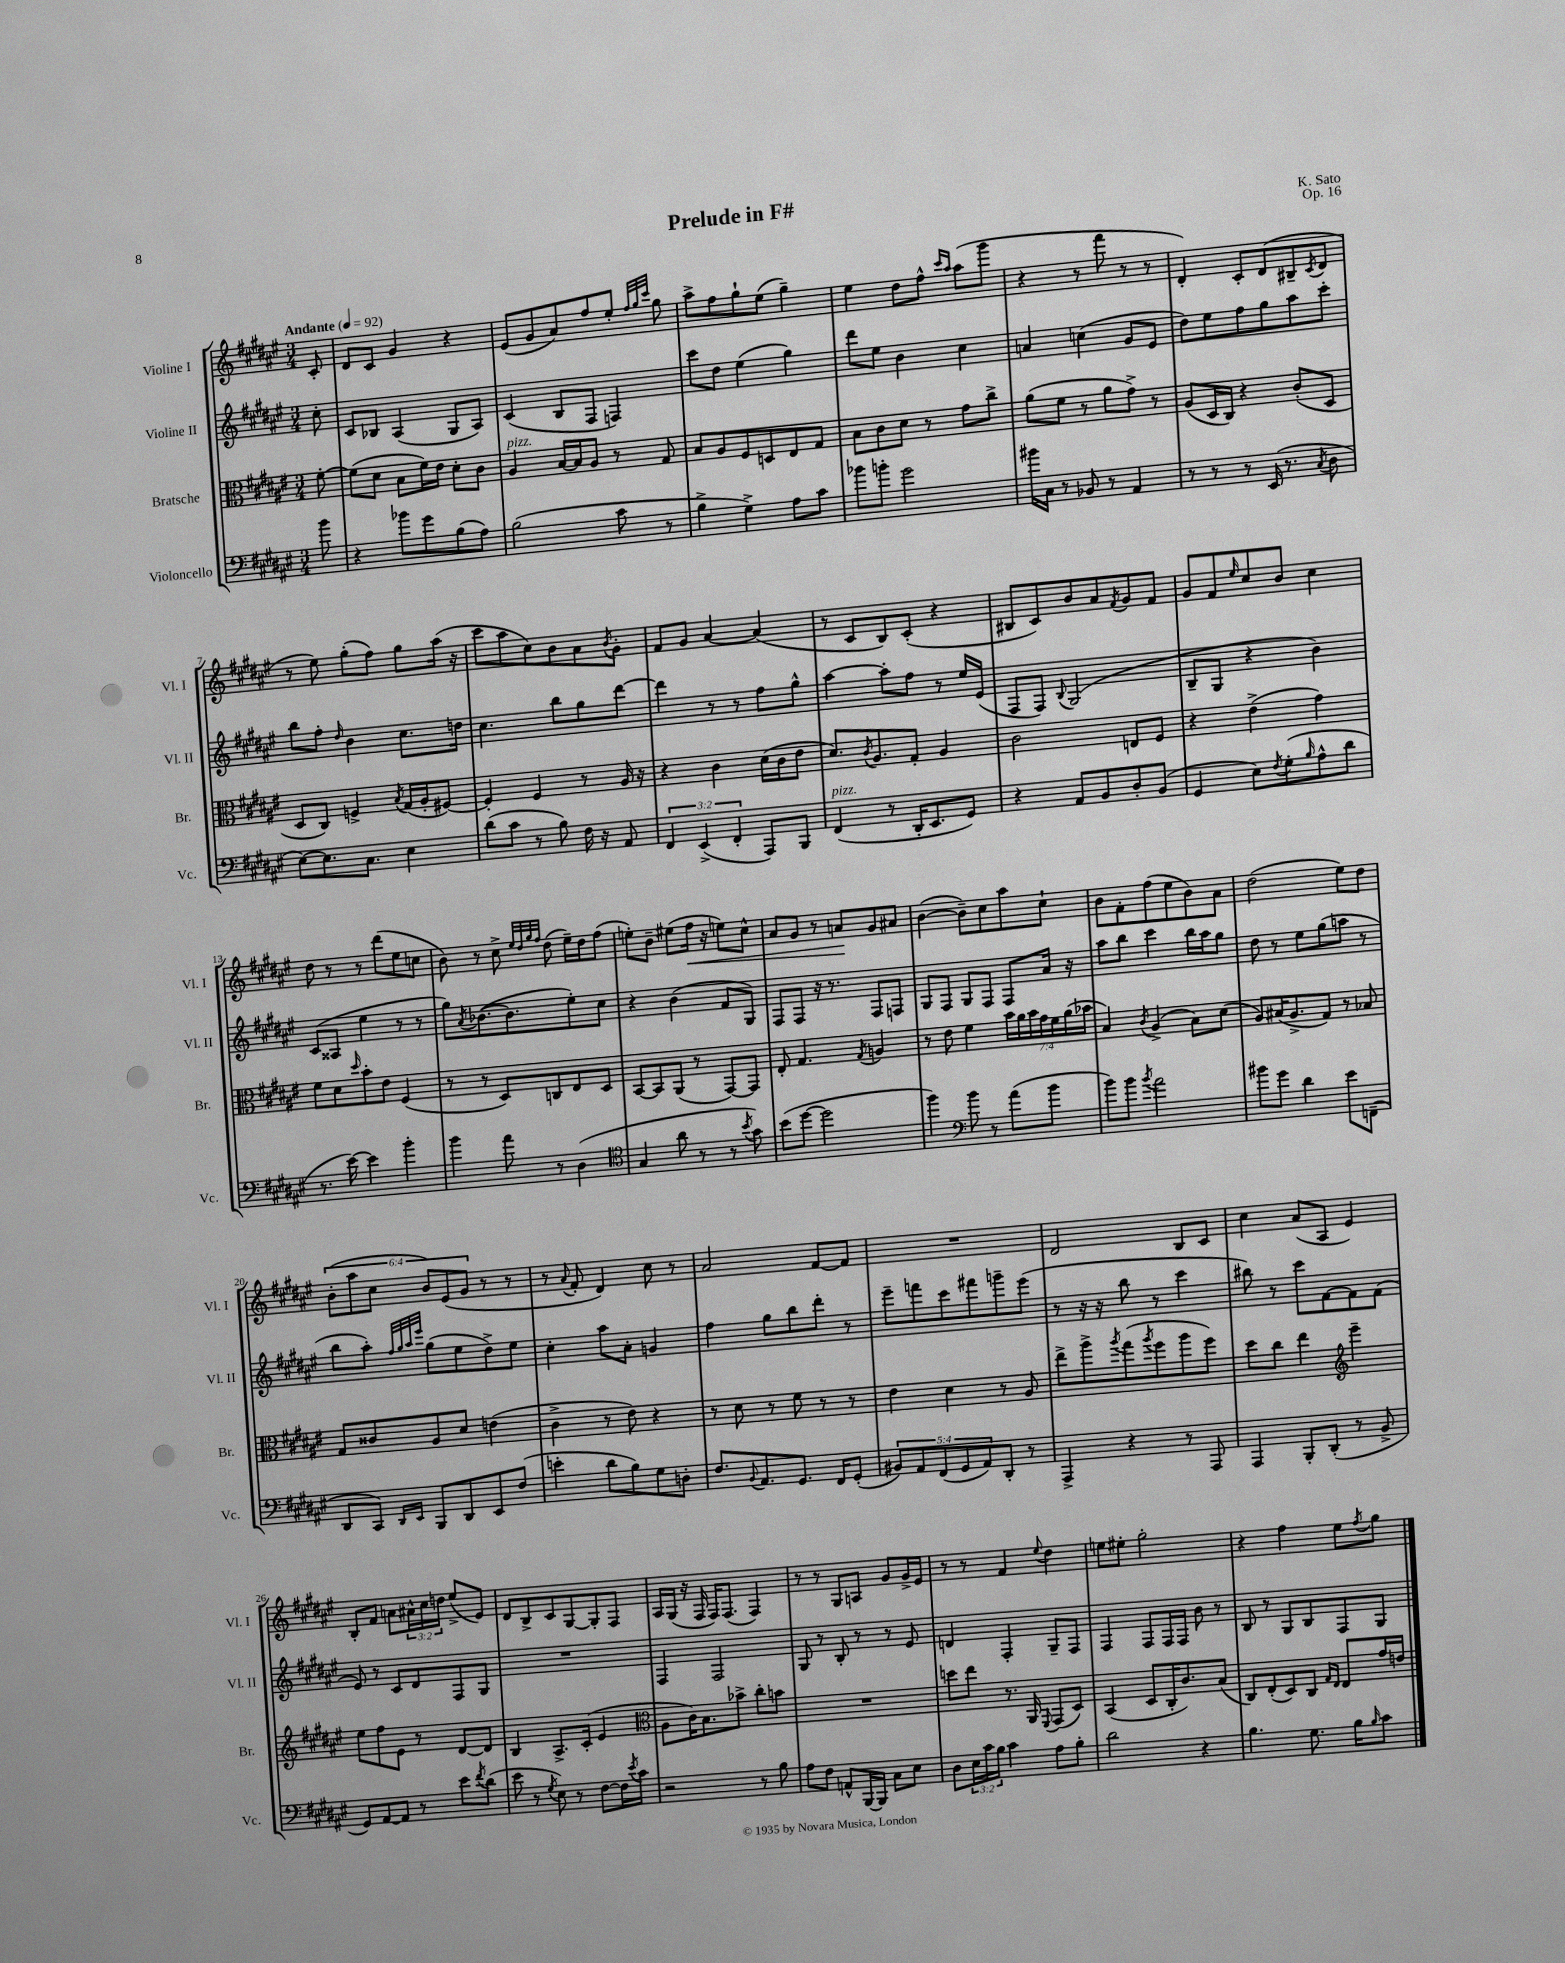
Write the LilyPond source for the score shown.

\header { title = "Prelude in F#" composer = "K. Sato" opus = "Op. 16" }
<<
\new StaffGroup <<
\new Staff = "s0" \with { instrumentName = "Violine I" shortInstrumentName = "Vl. I" } {
    \clef treble \key fis \major \numericTimeSignature \time 3/4 \override Staff.TupletNumber.text = #tuplet-number::calc-fraction-text \partial 8 \tempo "Andante" 4 = 92
    cis'8-. |
    dis'8 cis'8 gis'4 r4 |
    eis'8( gis'8 ais'8) fis''8 eis''8-. \grace { fis''32 gis''32 cis'''32 } gis''8 |
    ais''8-> fis''8 gis''8-! eis''8( gis''4--) |
    eis''4 dis''8 fis''8-^ \grace { cis'''16 ais''16 } ais''8( gis'''8 |
    r4 r8 fis'''8 r8 r8 |
    dis'4-.) cis'8-. dis'8( bis8-- \acciaccatura { cis'8 } dis'8 |
    r8 eis''8) gis''8-.( fis''8) gis''8 ais''16( r16 |
    cis'''8 ais''8 cis''8) b'8 ais'8 \acciaccatura { b'8 } gis'8-. |
    fis'8 gis'8 ais'4~ ais'4( |
    r8 cis'8 b8) cis'8-.( r4 |
    bis8 cis'8) b'8 ais'8 \acciaccatura { fis'8 } gis'8 fis'8 |
    gis'8 fis'8 \grace { eis''16 } cis''8 b'8 cis''4 |
    dis''8 r8 r8 dis'''8( eis''8 c''8 |
    b'8) r8 cis''8-> \grace { eis''32 dis''32 gis''32 fis''32 } dis''8( eis''16--) dis''16 fis''8( |
    e''8-.) b'8-- eis''8( fis''16\< r16 e''8) cis''8-^ |
    ais'8 gis'8 r8 a'8\! gis'8 ais'8 |
    b'4~( b'8--) cis''8 ais''8 cis''8-! |
    b'8 fis'8-. fis''8( eis''8 b'8) ais'8 |
    dis''2( eis''8) dis''8 |
    \tuplet 6/4 { b'8-.( ais''8 cis''8 b'8) eis'8( gis'8 } r8 r8 |
    r8 \appoggiatura { ais'8 } fis'8-. dis'4) cis''8 r8 |
    ais'2 fis'8~ fis'8 |
    R2. |
    dis'2 b8 cis'8 |
    cis''4 ais'8( ais8 eis'4) |
    b8-. fis'8 a'8 \tuplet 3/2 { ais'16-^ cis''16 d''16 } eis''8->( eis'8) |
    dis'8 b8-> cis'8 gis8~ gis8-. fis8 |
    ais16 gis16( r16 fis16 fis16) fis8.( fis4) |
    r8 r8 gis8 a8 gis'8 gis'16-> eis'16 |
    r8 r8 fis'4 \appoggiatura { eis''8 } dis''4 |
    e''8 eis''8-. gis''2-. |
    r4 fis''4 eis''8 \acciaccatura { fis''8 } gis''8 \bar "|." |
}
\new Staff = "s1" \with { instrumentName = "Violine II" shortInstrumentName = "Vl. II" } {
    \clef treble \key fis \major \numericTimeSignature \time 3/4 \partial 8
    cis''8-. |
    cis'8 bes8 ais4( gis8 ais8) |
    cis'4( b8 fis8 f4) |
    cis'''8 dis''8 eis''4( gis''4) |
    dis'''8 eis''8 b'4 cis''4 |
    a'4 c''4( gis'8 eis'8 |
    dis''8) eis''8 fis''8 gis''8 ais''8 cis'''8-. |
    b''8 fis''8-. \grace { dis''16 } b'4 cis''8. d''16 |
    cis''4. b''8 gis''8 dis'''8~ |
    dis'''4 r8 r8 fis''8 gis''8-^ |
    ais''4~ ais''8-. fis''8 r8 eis''16 eis'16( |
    fis8 fis8) \appoggiatura { b8 } gis2( |
    b8-- gis8 r4 b'4) |
    cis'8( aisis8 eis''4 r8 r8 |
    gis''8) \acciaccatura { ais'8 } bes'8.~( bes'8. eis''8-.) cis''8 |
    r4 b'4( fis'8 gis8) |
    fis8 fis8 r16 r8. fis8 f8 |
    gis8 fis8 gis8 fis8 fis8 ais'16 r16 |
    ais''8 b''8 cis'''4 b''16 ais''16 gis''8 |
    dis''8 r8 eis''8 gis''8( a''8 r8 |
    b''8 ais''8-.) \grace { fis''32 gis''32 ais''32 eis'''32 } gis''8( eis''8 dis''8->) eis''8 |
    cis''4-. ais''8 ais'8-. g'4 |
    fis''4 gis''8 b''8 dis'''8-. r8 |
    eis'''8-- f'''8 cis'''8 fis'''8 g'''8-- eis'''8( |
    r8 r16 r16 b''8 r8 cis'''4 |
    bis''8) r8 cis'''8 fis'8~ fis'8 fis'8( |
    eis'8) r8 cis'8 dis'8 fis8 gis8 |
    R2. |
    fis4 fis2 |
    gis8 r8 b8-. r8 r8 eis'8 |
    d'4 fis4-. gis8-- fis8 |
    fis4 fis8 fis16 fis16 b'8 r8 |
    b8 r8 gis8 b8 fis8 gis8 \bar "|." |
}
\new Staff = "s2" \with { instrumentName = "Bratsche" shortInstrumentName = "Br." } {
    \clef alto \key fis \major \numericTimeSignature \time 3/4 \override Staff.TupletNumber.text = #tuplet-number::calc-fraction-text \partial 8
    fis'8~-. |
    fis'8( dis'8 b8 fis'16) eis'16 dis'8-. cis'8 |
    ais4^\markup { \italic "pizz." } b16~ b16 ais8 r8 gis8 |
    b8 ais8 fis8 d8 eis8 gis8 |
    b8 cis'8 dis'8 r8 gis'8 cis''8-> |
    ais'8( fis'8 r8 ais'8 gis'8->) r8 |
    ais8( dis16 cis16) r4 cis'8-.( dis8 |
    dis8 cis8) f4-> \acciaccatura { b8 } gis16( ais16-. fis8~) |
    fis4-. fis4 r8 ais16 r16 |
    r4 cis'4 dis'16( cis'16 eis'8 |
    dis'8.) \acciaccatura { cis'8 } ais8. gis8-. ais4 |
    cis'2 e8 fis8 |
    r4 eis'4->( gis'4) |
    fis'8 dis'8 \grace { dis''16 } b'8-. eis'8 fis4( |
    r8 r8 dis8) c8 eis8 dis8 |
    b,8~ b,8 ais,8( r8 gis,8~) gis,8 |
    eis8-. gis4. \acciaccatura { gis8 } a4 |
    r8 eis'8 fis'4 \tuplet 7/4 { b'16 ais'16 b'16 gis'16 fis'16 ais'16( bes'16 } |
    b4) \acciaccatura { cis'8 } ais4->( b8) dis'8( |
    ais8) bis16( ais8.-> gis8) r8 bes8 |
    gis8 cisis'8 ais8 dis'8 e'4( |
    cis'4-> r8 eis'8) r4 |
    r8 dis'8 r8 fis'8 r8 r8 |
    eis'4 dis'4 r8 ais8 |
    eis''8-> ais''8-> \acciaccatura { ais''8 } gis''8( \acciaccatura { ais''8 } fis''8 ais''8 fis''8) |
    dis''8 cis''8 eis''4 \clef treble eis'''4-- |
    eis''8 fis''8 eis'8 r8 dis'8~ dis'8 |
    b4 ais8.-> cis'16-.( eis'4 |
    \clef alto ais8 cis'16) b8. bes'8-> cis''8-. b'8 |
    R2. |
    d''8 eis''8 r8. ais,16 \appoggiatura { fis,8 } gis,8( dis8) |
    b,4( dis8 cis16-. cis'8.) b8( |
    cis8) eis8-.( dis8) cis8 \grace { gis16 eis16 } eis8 gis'16 e'16 \bar "|." |
}
\new Staff = "s3" \with { instrumentName = "Violoncello" shortInstrumentName = "Vc." } {
    \clef bass \key fis \major \numericTimeSignature \time 3/4 \override Staff.TupletNumber.text = #tuplet-number::calc-fraction-text \partial 8
    b'8 |
    r4 bes'8 gis'8 b8( ais8) |
    b2( cis'8 r8 |
    b4-> gis4->) ais8 cis'8 |
    bes'8 b'8-. gis'2 |
    bis'16 cis16 r8 bes,8 r8 ais,4 |
    r8 r8 r8 eis,16( r8. \acciaccatura { cis8 } dis8 |
    eis8~) eis8. cis8. eis4 |
    dis'8( cis'8 r8 b8) fis16 r16 ais,8 |
    \tuplet 3/2 { fis,4 eis,4->( fis,4-. } ais,,8) b,,8 |
    fis,4^\markup { \italic "pizz." }( r8 dis,16-. eis,8. gis,8) |
    r4 ais,8 b,8 dis8-. b,8( |
    gis,4 eis8) \acciaccatura { fis8 } gis8-.( \grace { b16 } ais8-^ dis'8 |
    r8. eis'16~) eis'4 b'4-. |
    b'4 ais'8 r8 dis4( |
    \clef tenor gis4 ais'8 r8 r8 \acciaccatura { b'8 } gis'8) |
    b'8( dis''8~ dis''2 |
    fis''4) \clef bass b'8 r8 ais'8( b'8 |
    b'8) b'8 \acciaccatura { b'8 } ais'2 |
    bis'8 gis'8 dis'4 eis'8 f,8--( |
    dis,8 cis,8) \grace { dis,16 eis,16 } b,,8 dis,8 eis,8 fis8( |
    e'4-. dis'8 b8) gis8 d8-. |
    fis8. \appoggiatura { b,8 } ais,8. gis,8. fis,16 gis,8-.( |
    \tuplet 5/4 { bis,8) ais,8 fis,8( gis,8 ais,8) } dis,8-. r8 |
    ais,,4-> r4 r8 ais,,8 |
    ais,,4 b,,8-. dis,8-.( r8 b,8-> |
    gis,8) ais,8~ ais,8 r8 eis'8 \acciaccatura { fis'8 } dis'8( |
    eis'8 r8 \acciaccatura { gis8 } eis8) r8 fis8~ fis16 \acciaccatura { eis'8 } cis'16 |
    r2 r8 b8 |
    ais8 fis8 a,8-^ b,,16~ b,,16 cis8 eis8 |
    dis8 \tuplet 3/2 { eis16 cis'16 b16 } cis'4 ais8 b8-. |
    dis'2 r4 |
    b4. gis8. b16 \grace { b16 } cis'8 \bar "|." |
}
>>
>>
